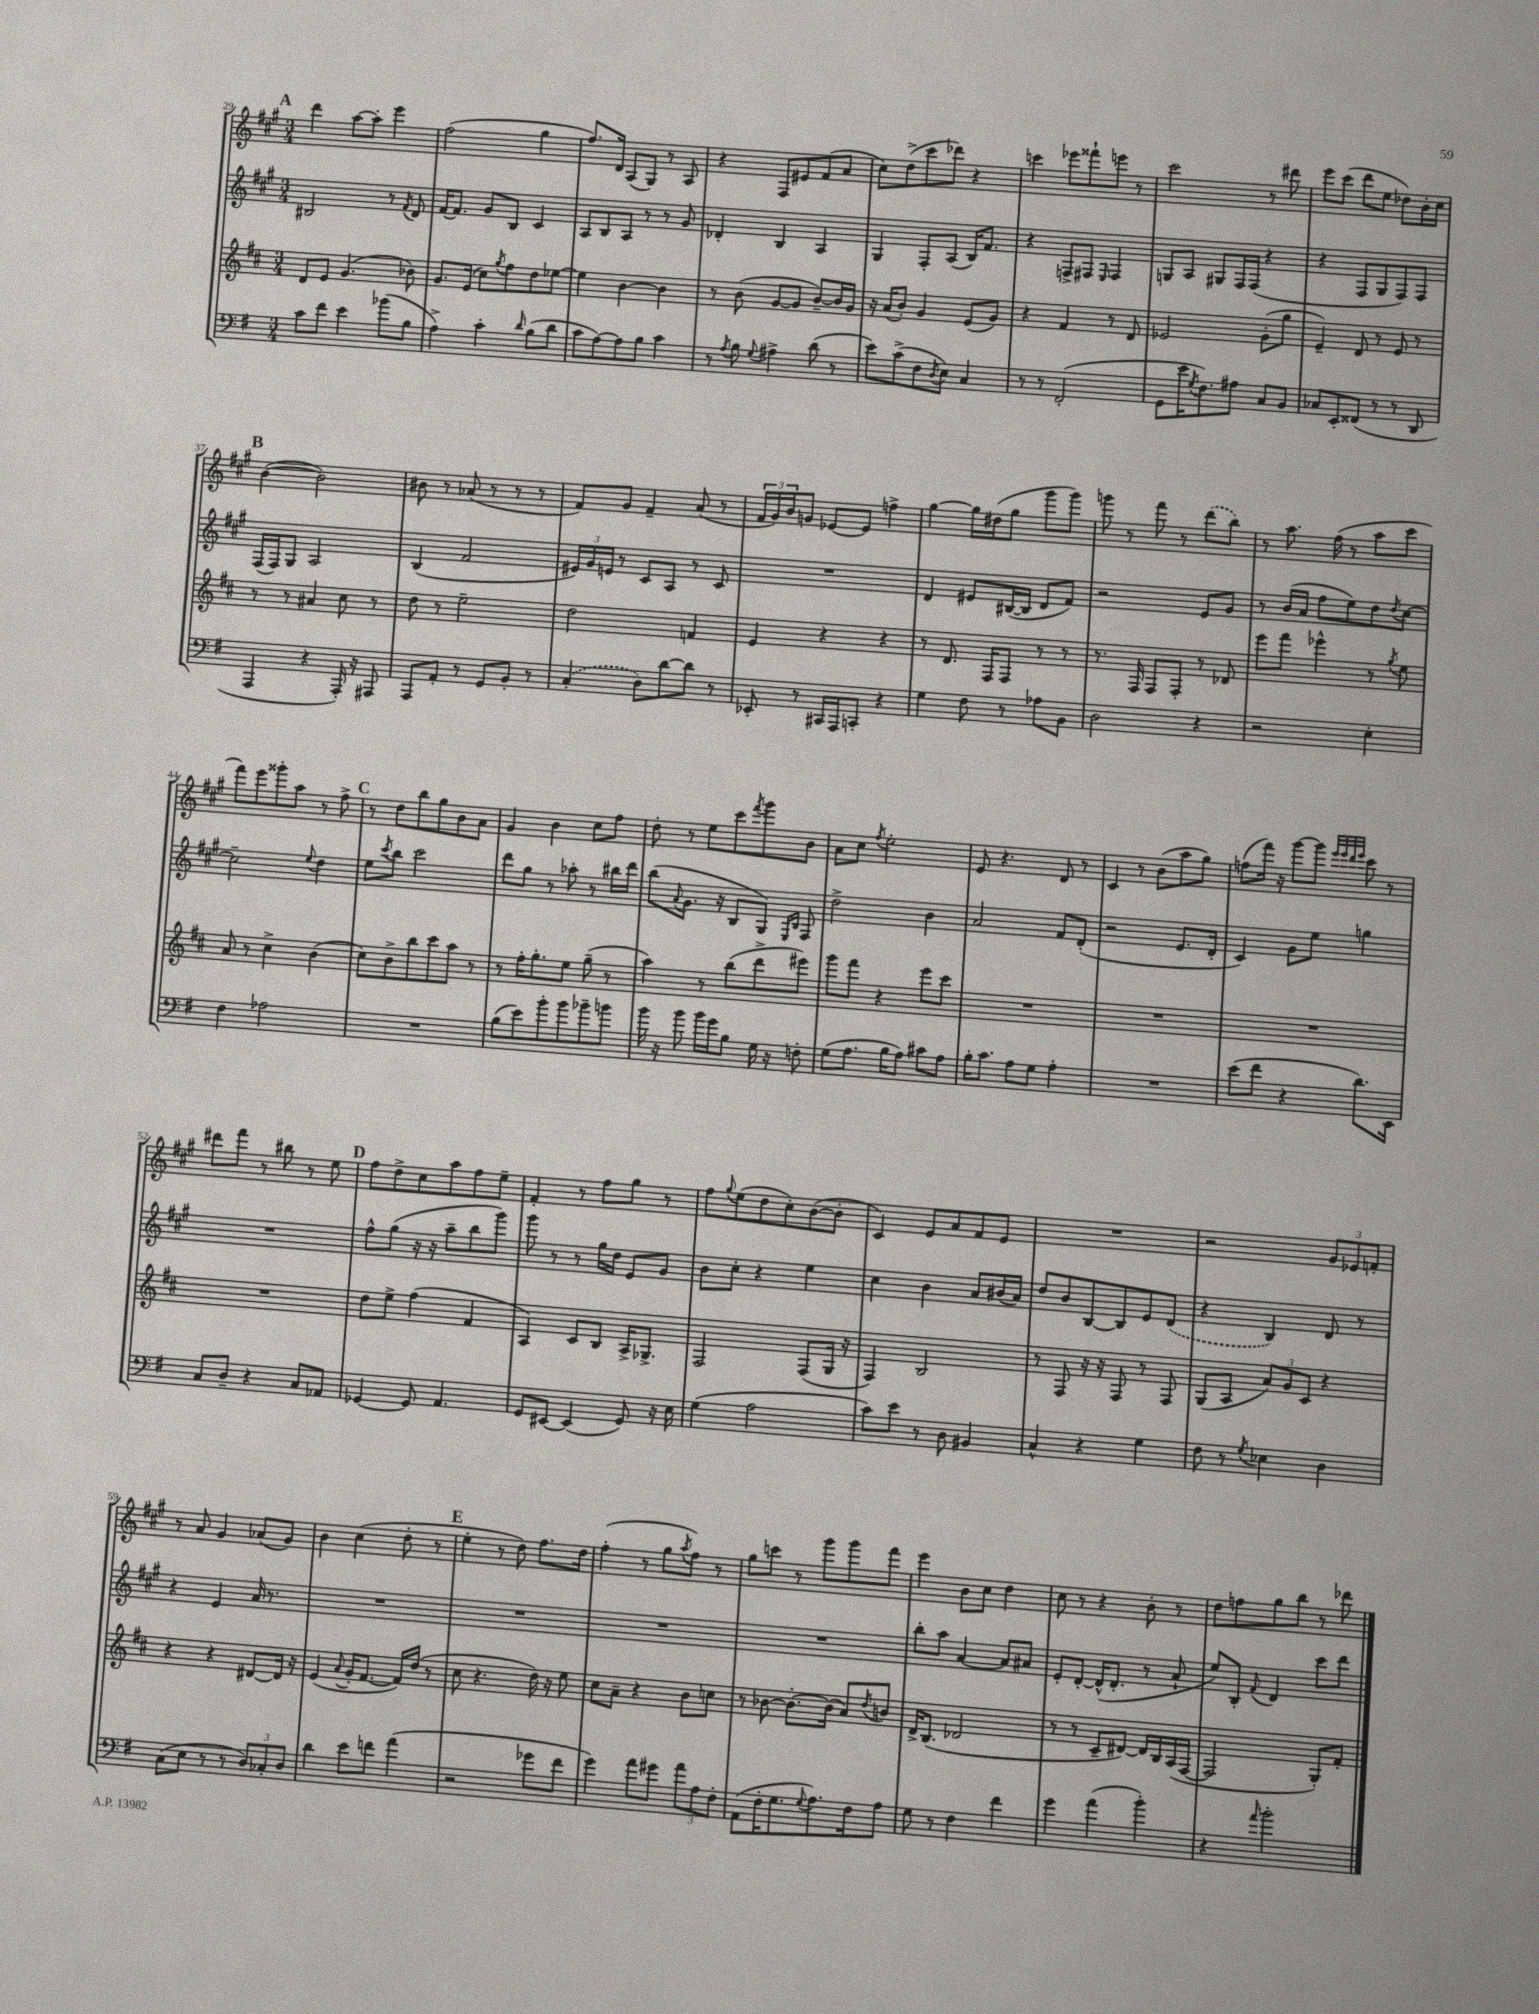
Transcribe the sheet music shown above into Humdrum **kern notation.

**kern	**kern	**kern	**kern
*staff4	*staff3	*staff2	*staff1
*clefF4	*clefG2	*clefG2	*clefG2
*k[f#]	*k[f#c#]	*k[f#c#g#]	*k[f#c#g#]
*M3/4	*M3/4	*M3/4	*M3/4
8c	8d	2B#	4ddd
8f#	8e	.	.
4e	(4.g	.	[8aa
.	.	.	8aa']
(8b-	.	8r	4eee
.	.	8qf#	.
8B	8b-)	8d	.
=	=	=	=
4A^)	8.g	[16f#	(2ff#
.	.	8.f#]	.
.	(16e	.	.
4c'	8cc#)	8g#	.
.	8qgg	.	.
.	8ff#	8B	.
16qqd	.	.	.
(8B	8dd	4c#	4gg#
8d	[8ee-	.	.
=	=	=	=
8c	4ee-]	8A	8.ff#)
[8A)	.	8B	.
.	.	.	16d
8A]	[4b	8A	(8A
8B	.	8r	8G#)
4c	4b]	8r	8r
.	.	8g#	8A
=	=	=	=
8r	8r	4d-'	4r
8qA	.	.	.
8B	(8b	.	.
8qqG	.	.	.
4A#^	[8g	4B	8F#
.	8g]	.	8e#
(8d	[8b~)	4A	(8f#
8r	16b]	.	8a
.	16g	.	.
=	=	=	=
8e)	16r	4G#	8cc#)
.	(16a	.	.
(8c^	8b')	.	(8dd^
8F#	4g	8F#'	8ccc#
8qD	.	.	.
8E)	.	(8A	8ddd-)
4C	(8e	16B)	4r
.	.	8.f#	.
.	8g)	.	.
=	=	=	=
8r	4r	4r	4ccc
8r	.	.	.
(2FF#'	4f#	8F^	8eee-
.	.	8F#	8fff##`
.	.	16qqE	.
.	8r	4F#	8eee
.	8d	.	8r
=	=	=	=
8GG	2e-	8G	2ccc#
16e	.	8A	.
8qG	.	.	.
8.F#)	.	.	.
.	.	8G#	.
8A#	.	16F#	.
.	.	(16F#	.
8C	(8g'	4r	8r
8BB	8gg	.	8ddd#
=	=	=	=
8C-	4e~)	4r	8eee
8EE'	.	.	(8ccc#
(8FF##	8d	8F#	8ddd
8r	8r	8G#	8ee
8r	8e	8F#)	8dd-)
8DD	8r	8F#	16b'
.	.	.	16cc#
=	=	=	=
4AAA	8r	(16F#	([4b
.	.	16F#)	.
.	8r	8G#	.
4r	4a#	2A	2b])
16AAA')	8cc#	.	.
16r	.	.	.
8AAA#	8r	.	.
=	=	=	=
8AAA	8dd	(4B	8b#
8AA'	8r	.	8r
8r	2ee~	2f#	(8a-
8GG	.	.	8r
8BB'	.	.	8r
8r	.	.	8r
=	=	=	=
(4C'	2dd	24e#)	8f#)
.	.	24g#	.
.	.	24e	.
.	.	8r	8g#
8D)	.	8c#	4f#~
[8d	.	8A	.
8d]	4f	8r	(8a
8r	.	8c#	8r
=	=	=	=
8EE-'	4e	2.r	24f#
.	.	.	24g#)
.	.	.	24b
8r	.	.	8g
16CC#	4r	.	[8e-
16AAA	.	.	.
8CC'	.	.	8e-]
4r	4r	.	4ff^
=	=	=	=
4G	8r	4d	[4gg#
.	8.d	.	.
8F#	.	8e#	16gg#]
.	16F#	.	(16dd#
8r	8F#	([16B#	8gg#
.	.	16B#]	.
8A-	8r	8d	8ggg#
8BB	8r	8f#)	8ggg#)
=	=	=	=
2D	8.r	2r	8ggg
.	.	.	8r
.	16F#	.	.
.	8F#	.	8fff#
.	8F#'	.	8r
4r	8r	8e	(8ddd
.	8d-	8g#	8bb)
=	=	=	=
2r	8eee	8r	8r
.	8fff#	(16b	8.aa
.	.	16a	.
.	4eee-^^	8ff#	.
.	.	.	(16ff#
.	.	8ee)	8r
4E'	8r	8dd	8aa
.	8qgg	8qdd	.
.	8ee	[8cc#	8ccc#
=	=	=	=
4F#	8a	2cc#~]	8fff#)
.	8r	.	8eee
2A-	4cc#^	.	8ggg##'
.	.	.	8aa
.	.	8qqee	.
.	(4b	4dd	8r
.	.	.	8ff#^
=	=	=	=
2.r	8cc#)	8ee	8r
.	.	8qccc#	.
.	8b^	8bb	8dd
.	8bb	2ccc#	8bb
.	8ccc#	.	8gg#
.	8aa	.	8b
.	8r	.	8a
=	=	=	=
(8B	8r	8ddd	4g#
8e)	16ff#'	8gg#	.
.	8.gg'	.	.
8b'	.	8r	4b
8b	8ee	8aa-'	.
8b-~	(8gg~	8r	8cc#
8b	8r	16bb#	8ff#
.	.	16ddd	.
=	=	=	=
16b	4aa)	(8bb	8dd'
16r	.	.	.
.	.	8qqa	.
8b	.	8.g#	8r
16b	8r	.	8ee
16g	.	16r	.
8B	(8bb	8B	8ccc#
.	.	.	8qfff#
16G	8ddd^	8G#)	8ggg#
16r	.	.	.
.	.	16qqE	.
.	.	16qqB	.
8F'	8eee#)	8F#	8b
=	=	=	=
(8G	8ggg	2dd^	8a
8.A	8fff#	.	8cc#
.	.	.	8qff#
.	4r	.	2ee'
16B	.	.	.
8A)	.	.	.
8c#	8eee	4b	.
8A	8ccc#	.	.
=	=	=	=
16B'	2.r	2a	8e
8.c	.	.	.
.	.	.	4.r
8A	.	.	.
8G	.	.	.
4A'	.	8f#	8d
.	.	(8d'	8r
=	=	=	=
2.r	2.r	2r	4c#
.	.	.	8r
.	.	.	(8b
.	.	8.e	8aa
.	.	.	8gg#)
.	.	16d'	.
=	=	=	=
(8e	2.r	4c#)	(8ff
8f#	.	.	16fff#)
.	.	.	16r
4r	.	8g#	[8ggg#
.	.	8ee	8ggg#]
.	.	.	32qqeee
.	.	.	32qqeee
.	.	.	32qqddd
.	.	.	32qqeee
8.d)	.	4gg	8ccc#
.	.	.	8r
16EE	.	.	.
=	=	=	=
8C	2.r	2.r	8ddd#
8D~	.	.	8fff#
4r	.	.	8r
.	.	.	8bb#
8C	.	.	8r
8AA-	.	.	8ee
=	=	=	=
[4GG-	8dd	8ff#^^	8ff#
.	8ee^	(8gg#	8dd^
8GG-]	(4ff#	16r	8cc#
.	.	16r	.
4.AA	.	8aa~	8aa
.	4f#	8bb	8ff#
.	.	8ggg#)	8ee~
=	=	=	=
8GG	4A)	8ggg#	4f#'
[8EE#	.	8r	.
(4EE#]	8c#	8r	8r
.	8B	16gg#	8ff#
.	.	16dd	.
8GG)	16A^	8e	8gg#
.	8.G-^	.	.
16r	.	8g#	8r
16E	.	.	.
=	=	=	=
(4G	2F#	8b	8ff#
.	.	.	8qqgg#
.	.	8cc#'	(8ee
2A	.	4r	8dd
.	.	.	8cc#')
.	(8F#	4ee	([8b
.	16G	.	8b']
.	16r	.	.
=	=	=	=
8c)	4F#)	4cc#	4c#)
8e	.	.	.
8r	2B	4b	8e
8D	.	.	8a
4BB#	.	8a	8f#
.	.	(16b#	8e
.	.	16a)	.
=	=	=	=
4C^^	8r	8dd	2.r
.	8F#	8b	.
4r	16r	[8B	.
.	16r	.	.
.	8F#	8B]	.
4G	8r	8e	.
.	8F#	(8d	.
=	=	=	=
8F#	(8G	4r	2r
8r	8A	.	.
8qG	.	.	.
4E-	12a)	4B)	.
.	12g	.	.
.	12c#	.	.
4D	4r	8d	12g#
.	.	.	12e-
.	.	8r	.
.	.	.	12f'
=	=	=	=
(8C	4r	4r	8r
8E	.	.	8a
8r	4r	4e	4g#
8r	.	.	.
12D)	[8d#	16a	(8a-
.	.	8.r	.
12C-'	.	.	.
.	16d#]	.	8g#)
12D	.	.	.
.	16r	.	.
=	=	=	=
4d	(4e	2.r	4b
.	8qqa	.	.
8e	16g'	.	(4cc#
.	[8.f#	.	.
8f	.	.	.
(4a	16f#])	.	8dd'
.	(16dd	.	.
.	8r	.	8r
=	=	=	=
2r	8cc#	2.r	4ee'
.	4.r	.	.
.	.	.	8r
.	.	.	8dd)
8g-	16dd)	.	8.ff#
.	16r	.	.
8f#	8ee	.	.
.	.	.	16dd
=	=	=	=
4g)	8cc#	2.r	(4ff#'
.	8a~	.	.
8a	4r	.	8r
8g#	.	.	8gg#
.	.	.	8qaa
12a	8b	.	8ff#)
12A	.	.	.
.	8cc	.	8r
12F#'	.	.	.
=	=	=	=
(8AA	8r	2.r	8gg#
16F#'	[8b-	.	8ccc
8.G	.	.	.
.	8.b-'_	.	8r
8qqG	.	.	.
8.A)	.	.	8ggg#
.	(16b-]	.	.
.	8a)	.	8ggg#
16F#	.	.	.
.	8qdd	.	.
8A	8b	.	8fff#
=	=	=	=
8G	16d^	8bb'	4eee
.	(8.B	.	.
8r	.	8aa	.
4F#	2d-	[4a	8b
.	.	.	8cc#
4f#	.	8a]	4dd
.	.	8a#	.
=	=	=	=
4g	8r	8e'	8cc#
.	8r	[8d'	8r
(4a	8c#~	(16d^^]	4r
.	.	8.d'	.
.	[8d#)	.	.
4b')	16d#]	8r	8b'
.	16B	.	.
.	(16A	8a`	8r
.	[16F#	.	.
=	=	=	=
4r	2F#]	8ee)	8dd
.	.	8B'	8ff
16qqa	.	8qqf#	.
2b'	.	4d	8gg#
.	.	.	8bb
.	8G')	8ccc#	8r
.	8f#'	8ddd	8ddd-
==	==	==	==
*-	*-	*-	*-
